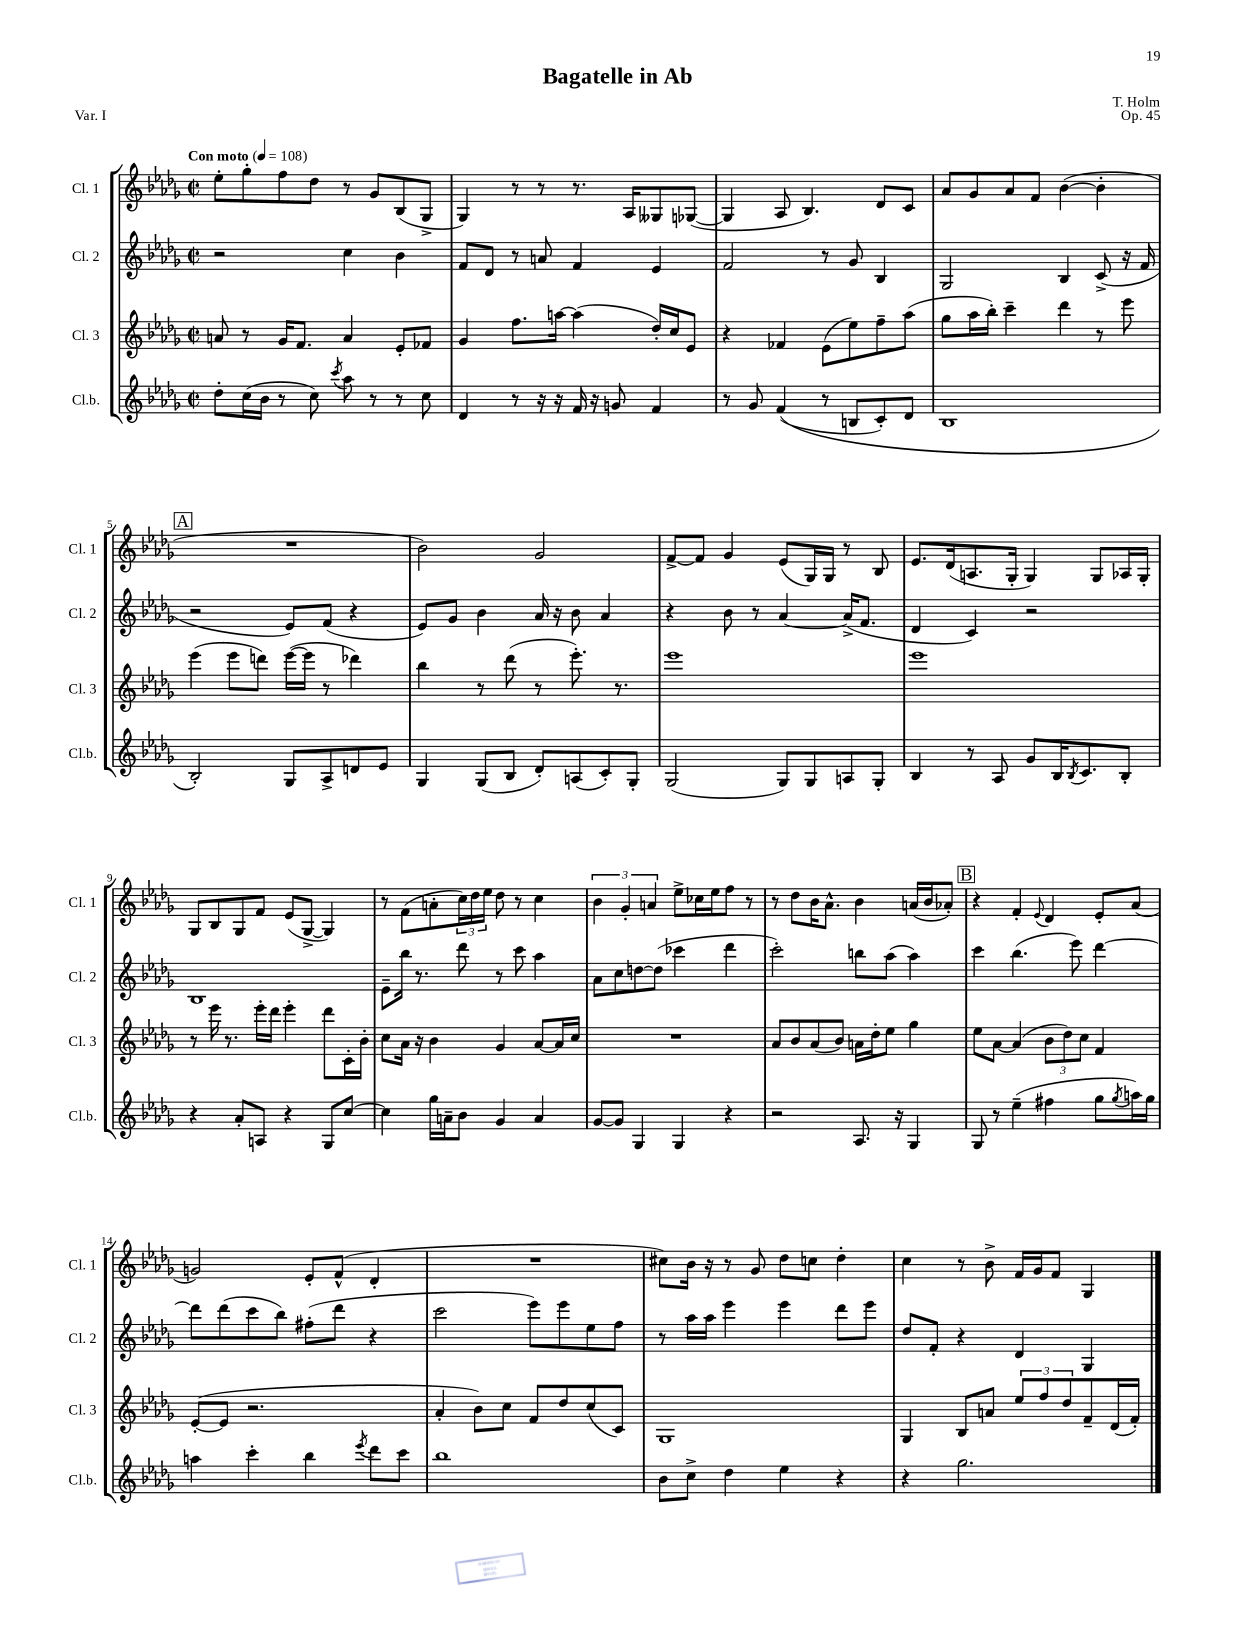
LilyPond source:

\header { title = "Bagatelle in Ab" composer = "T. Holm" opus = "Op. 45" piece = "Var. I" }
<<
\new StaffGroup <<
\new Staff = "s0" \with { instrumentName = "Cl. 1" shortInstrumentName = "Cl. 1" } {
    \clef treble \key des \major \defaultTimeSignature \time 2/2 \tempo "Con moto" 4 = 108
    ees''8-. ges''8-. f''8 des''8 r8 ges'8 bes8( ges8-> |
    ges4) r8 r8 r8. aes16 geses8 ges8~( |
    ges4 aes8 bes4.) des'8 c'8 |
    aes'8 ges'8 aes'8 f'8 bes'4~( bes'4-. |
    \mark \markup { \box "A" } R1 |
    bes'2) ges'2 |
    f'8~-> f'8 ges'4 ees'8( ges16) ges16 r8 bes8 |
    ees'8. des'16( a8. ges16-. ges4) ges8 aes16 ges16-. |
    ges8 bes8 ges8 f'8 ees'8( ges8~-> ges4) |
    r8 f'8( a'8-. \tuplet 3/2 { c''16) des''16 ees''16 } des''8 r8 c''4 |
    \tuplet 3/2 { bes'4 ges'4-. a'4 } ees''8-> ces''16 ees''16 f''8 r8 |
    r8 des''8 bes'16 aes'8.-^ bes'4 a'16( bes'16 aes'8-.) |
    \mark \markup { \box "B" } r4 f'4-. \appoggiatura { ees'8 } des'4 ees'8-. aes'8( |
    g'2) ees'8-. f'8-^( des'4-. |
    R1 |
    cis''8) bes'16 r16 r8 ges'8 des''8 c''8 des''4-. |
    c''4 r8 bes'8-> f'16 ges'16 f'8 ges4 \bar "|." |
}
\new Staff = "s1" \with { instrumentName = "Cl. 2" shortInstrumentName = "Cl. 2" } {
    \clef treble \key des \major \defaultTimeSignature \time 2/2
    r2 c''4 bes'4 |
    f'8 des'8 r8 a'8 f'4 ees'4 |
    f'2 r8 ges'8 bes4 |
    ges2 bes4 c'8->( r16 f'16 |
    \mark \markup { \box "A" } r2 ees'8) f'8( r4 |
    ees'8) ges'8 bes'4 aes'16 r16 bes'8 aes'4 |
    r4 bes'8 r8 aes'4~ aes'16->( f'8. |
    des'4 c'4) r2 |
    bes1 |
    ees'8-- bes''16 r8. des'''8 r8 c'''8 aes''4 |
    aes'8 c''8 d''8~ d''8( ces'''4 des'''4 |
    c'''2-.) b''8 aes''8( aes''4) |
    \mark \markup { \box "B" } c'''4 bes''4.( ees'''8) des'''4~ |
    des'''8 des'''8( c'''8 bes''8) fis''8-.( des'''8 r4 |
    c'''2 ees'''8) ees'''8 ees''8 f''8 |
    r8 aes''16 aes''16 ees'''4 ees'''4 des'''8 ees'''8 |
    des''8 f'8-. r4 des'4 ges4 \bar "|." |
}
\new Staff = "s2" \with { instrumentName = "Cl. 3" shortInstrumentName = "Cl. 3" } {
    \clef treble \key des \major \defaultTimeSignature \time 2/2
    a'8 r8 ges'16 f'8. a'4 ees'8-. fes'8 |
    ges'4 f''8. a''16~ a''4( des''16-.) c''16 ees'8 |
    r4 fes'4 ees'8( ees''8) f''8-- aes''8( |
    ges''8 aes''16 bes''16-.) c'''4-- des'''4 r8 ees'''8 |
    \mark \markup { \box "A" } ees'''4( ees'''8 d'''8) ees'''16~( ees'''16 r8 des'''4) |
    bes''4 r8 des'''8( r8 ees'''8.-.) r8. |
    ees'''1 |
    ees'''1 |
    r8 ees'''16 r8. ees'''16-. des'''16 ees'''4-. des'''8 c'16-. bes'16-. |
    c''8 aes'16 r16 bes'4 ges'4 aes'8~ aes'16 c''16 |
    R1 |
    aes'8 bes'8 aes'8( bes'8) a'16 des''16-. ees''8 ges''4 |
    \mark \markup { \box "B" } ees''8 aes'8~ aes'4( \tuplet 3/2 { bes'8 des''8) c''8 } f'4 |
    ees'8~-.( ees'8 r2. |
    aes'4-. bes'8) c''8 f'8 des''8 c''8( c'8) |
    ges1 |
    ges4 bes8 a'8 \tuplet 3/2 { ees''8 f''8 des''8 } f'8-- des'16( f'16-.) \bar "|." |
}
\new Staff = "s3" \with { instrumentName = "Cl.b." shortInstrumentName = "Cl.b." } {
    \clef treble \key des \major \defaultTimeSignature \time 2/2
    des''8-. c''16( bes'16 r8 c''8) \acciaccatura { c'''8 } aes''8 r8 r8 c''8 |
    des'4 r8 r16 r16 f'16 r16 g'8 f'4 |
    r8 ges'8 f'4(\( r8 b8 c'8-.) des'8 |
    bes1 |
    \mark \markup { \box "A" } bes2-.\) ges8 aes8-> d'8 ees'8 |
    ges4 ges8( bes8 des'8-.) a8( c'8-.) ges8-. |
    ges2( ges8) ges8 a8 ges8-. |
    bes4 r8 aes8 ges'8 bes16 \acciaccatura { bes8 } c'8. bes8-. |
    r4 aes'8-. a8 r4 ges8 c''8~ |
    c''4 ges''16 a'16-- bes'8 ges'4 a'4 |
    ges'8~ ges'8 ges4 ges4 r4 |
    r2 aes8. r16 ges4 |
    \mark \markup { \box "B" } ges8 r8 ees''4--( fis''4 ges''8 \acciaccatura { ges''8 } a''16) ges''16 |
    a''4 c'''4-. bes''4 \acciaccatura { ees'''8 } des'''8 c'''8 |
    bes''1 |
    bes'8 c''8-> des''4 ees''4 r4 |
    r4 ges''2. \bar "|." |
}
>>
>>
